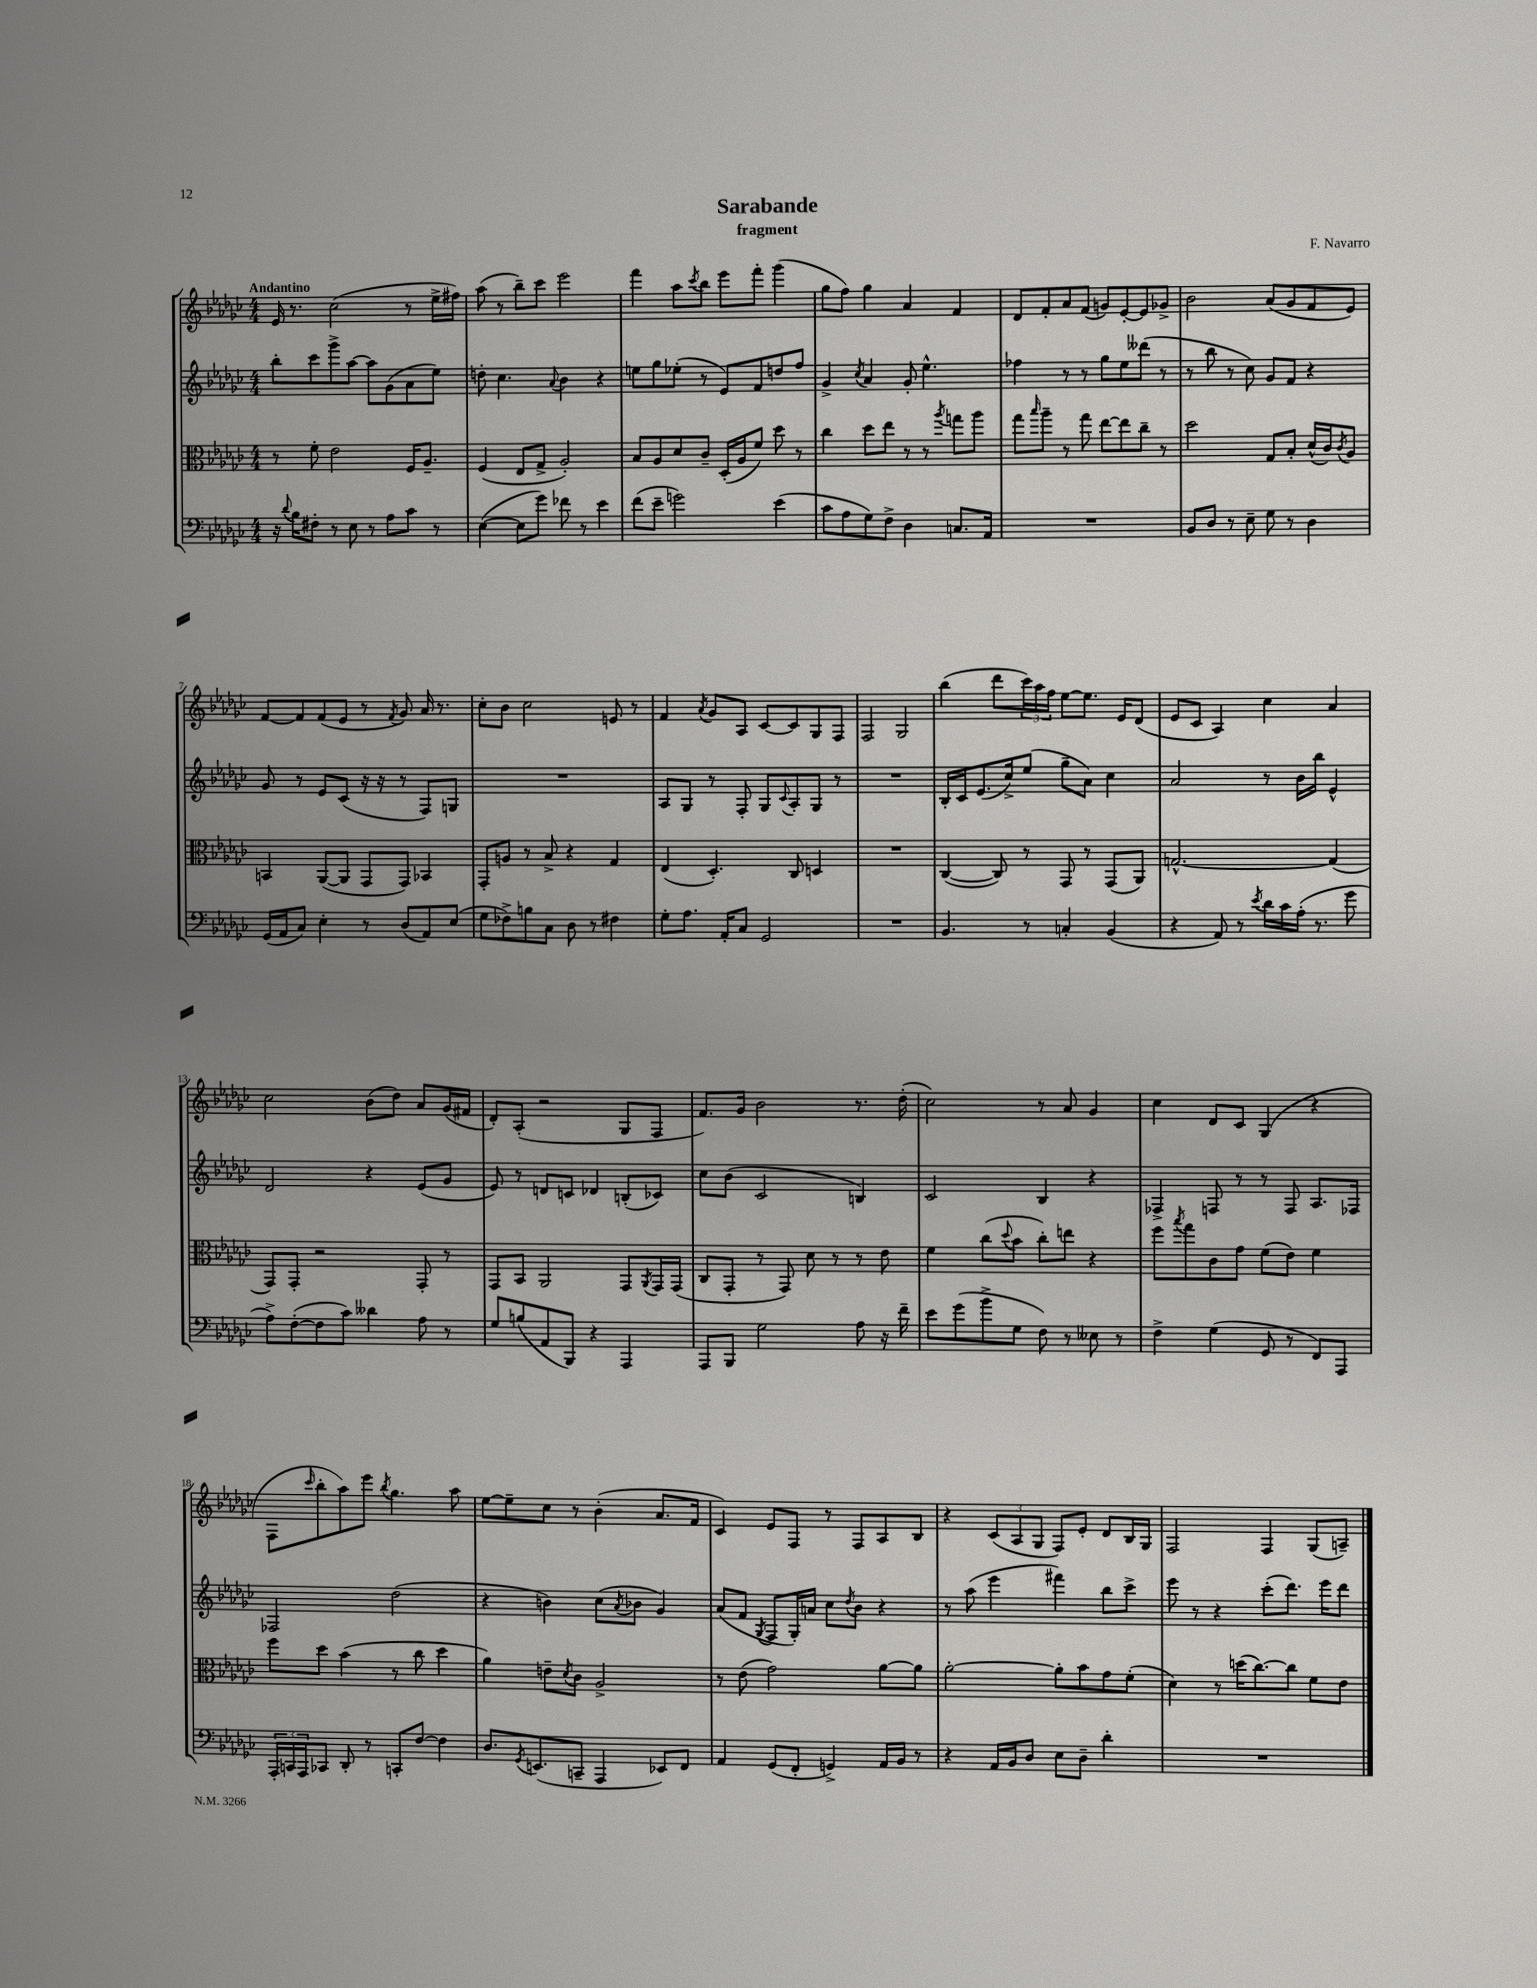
\header { title = "Sarabande" composer = "F. Navarro" subtitle = "fragment" }
<<
\new StaffGroup <<
\new Staff = "s0" {
    \clef treble \key ges \major \numericTimeSignature \time 4/4 \tempo "Andantino"
    ees'16 r8. ces''2( r8 ees''16-> fis''16) |
    aes''8( r8 bes''8--) ces'''8 ees'''2 |
    f'''4 aes''8 \acciaccatura { ces'''8 } bes''8 ees'''8 f'''8-. ges'''4( |
    ges''8 f''8) ges''4 aes'4 f'4 |
    des'8 f'8-. aes'8 f'8( g'8) ees'8~-. ees'8 ges'8-> |
    bes'2 aes'8( ges'8 f'8 ees'8) |
    f'8~ f'8 f'8( ees'8 r8 \acciaccatura { f'8 } ges'8) aes'16 r8. |
    ces''8-. bes'8 ces''2 e'8 r8 |
    f'4 \acciaccatura { aes'8 } ges'8 aes8 ces'8~ ces'8 ges8 f8 |
    f2 ges2 |
    bes''4( des'''8 \tuplet 3/2 { ces'''16) aes''16 f''16 } ees''8~ ees''8. ees'16 des'8( |
    ees'8 ces'8 aes4) ces''4 aes'4 |
    ces''2 bes'8( des''8) aes'8 ges'16( fis'16 |
    des'8-.) aes8-.( r2 ges8 f8 |
    f'8.) ges'16 bes'2 r8. des''16-.( |
    ces''2) r8 aes'8 ges'4 |
    ces''4 des'8 ces'8 ges4( r4 |
    f8 \grace { ces'''16 } bes''8-. aes''8) ees'''8 \acciaccatura { bes''8 } ges''4. aes''8 |
    ees''8~ ees''8-- ces''8 r8 bes'4-.( aes'8. f'16 |
    ces'4) ees'8 f8 r8 f8 aes8 bes8 |
    r4 \tuplet 3/2 { ces'8( aes8 ges8 } f8) ees'8-. des'8 bes16 ges16 |
    f2 f4 ges8( a8--) \bar "|." |
}
\new Staff = "s1" {
    \clef treble \key ges \major \numericTimeSignature \time 4/4
    bes''8-. ces'''8 ges'''8-> aes''8~ aes''8 ges'8( aes'8 ees''8) |
    d''8-. ces''4. \appoggiatura { aes'8 } bes'4 r4 |
    e''8 ges''8 ees''8-.( r8 ees'8) f'8 d''8 f''8 |
    ges'4-> \acciaccatura { ces''8 } aes'4 ges'8-. ees''4.-^ |
    fes''4 r8 r8 ges''8 ees''8 deses'''8( r8 |
    r8 bes''8 r8 ces''8) ges'8 f'8 r4 |
    ges'8 r8 ees'8 ces'8( r16 r16 r8 f8) g8 |
    R1 |
    aes8 ges8 r8 f8-. ges8 \appoggiatura { ces'8 } aes8-. ges8 r8 |
    R1 |
    bes16-. ces'16 ees'8.( ces''16->) ees''8( ges''8-- aes'8) ces''4 |
    aes'2 r8 bes'16 bes''16 ees'4-^ |
    des'2 r4 ees'8( ges'8 |
    ees'8) r8 d'8 c'8 des'4 b8-.( ces'8) |
    ces''8 bes'8( ces'2 b4) |
    ces'2 bes4 r4 |
    fes4-> f8 r8 r8 f8 aes8. fes16 |
    fes2 des''2( |
    r4 b'4) ces''8( \acciaccatura { aes'8 } bes'8 ges'4) |
    aes'8( f'8 \acciaccatura { ges8 } f8 ges16-.) a'16 ces''8 \acciaccatura { des''8 } bes'8 r4 |
    r8 aes''8( ees'''4 fis'''4) bes''8 ces'''8-> |
    ees'''8 r8 r4 ces'''8-.( des'''8.) ees'''16 des'''8 \bar "|." |
}
\new Staff = "s2" {
    \clef alto \key ges \major \numericTimeSignature \time 4/4
    r8 f'8-. ees'2 f16 aes8.-- |
    f4( ees8 ges8-> aes2-.) |
    bes8 aes8 des'8 ces'8-- des16-.( aes16 f'8) des''8 r8 |
    ces''4 des''8 ees''8 r8 r8 \acciaccatura { aes''8 } g''8 aes''8 |
    ges''8 \grace { bes''16 } aes''8-- r8 ges''8 ees''8~ ees''8 ces''8-- r8 |
    des''2 ges8 bes8-. des'16-^( ces'16) \acciaccatura { ces'8 } aes8 |
    b,4 aes,8~( aes,8 ges,8 ges,8) bes,4 |
    ges,8-. a8 r8 bes8-> r4 ges4 |
    ees4( des4.-.) ces8 d4 |
    R1 |
    ces4~( ces8) r8 ges,8 r8 ges,8( aes,8) |
    g2.~-^ g4( |
    ges,8) ges,8-. r2 ges,8-. r8 |
    ges,8 bes,8 aes,2 ges,8 \acciaccatura { aes,8 } ges,16 ges,16( |
    ces8 ges,8-. r8 ges,8) des'8 r8 r8 ees'8 |
    f'4 ces''8( \appoggiatura { des''8 } bes'8 ces''8-.) e''8 r4 |
    f''8 \acciaccatura { bes''8 } ges''8 ces'8 ges'8 f'8( ees'8) f'4 |
    f''8 des''8 bes'4( r8 ces''8 des''4 |
    aes'4) e'8-- \acciaccatura { des'8 } ces'8 aes2-> |
    r8 ees'8( ges'2) aes'8~ aes'8 |
    aes'2~-. aes'8-. bes'8 ges'8 f'8-.( |
    des'4) r8 d''16( ces''8.~) ces''8 f'8 ees'8 \bar "|." |
}
\new Staff = "s3" {
    \clef bass \key ges \major \numericTimeSignature \time 4/4
    r16 \appoggiatura { des'8 } bes16 fis8-. r8 ees8 r8 aes8 ces'8 r8 |
    ees4~( ees8 ges'8) fes'8 r8 ees'4 |
    f'8( ees'8-- g'2) ees'4( |
    ces'8 aes8 ges8) f8-> des4 c8. aes,16 |
    R1 |
    bes,8 des8 r8 ees8-- ges8 r8 des4 |
    ges,16( aes,16 ces8) ees4-. r8 des8( aes,8) ees8( |
    ges8 fes8->) b8 ces8 des8 r8 fis4 |
    ges8-. aes8. aes,16-. ces8 ges,2 |
    R1 |
    bes,4. r8 c4-. bes,4( |
    r4 aes,8) r8 \acciaccatura { ees'8 } des'16 ces'16 aes16-.( r8. ges'8 |
    aes8->) f8~-.( f8 ces'8) deses'4 aes8 r8 |
    ges8 b8( aes,8 bes,,8) r4 aes,,4 |
    aes,,8 bes,,8 ges2 aes8 r16 f'16-- |
    ees'8 ges'8( bes'8-> ges8 f8) r8 eeses8 r8 |
    f4-> ges4( ges,8 r8 f,8) aes,,8 |
    \tuplet 3/2 { aes,,16-. c,16 aes,,16 } ces,8 des,8-. r8 c,8-. f8~ f4 |
    des8. \acciaccatura { ges,8 } e,8.( c,8-- aes,,4 ees,8) f,8 |
    aes,4 ges,8( f,8-. g,4->) aes,16 bes,16 r8 |
    r4 aes,16 bes,16 des8 ees8 des8-- des'4-. |
    R1 \bar "|." |
}
>>
>>
